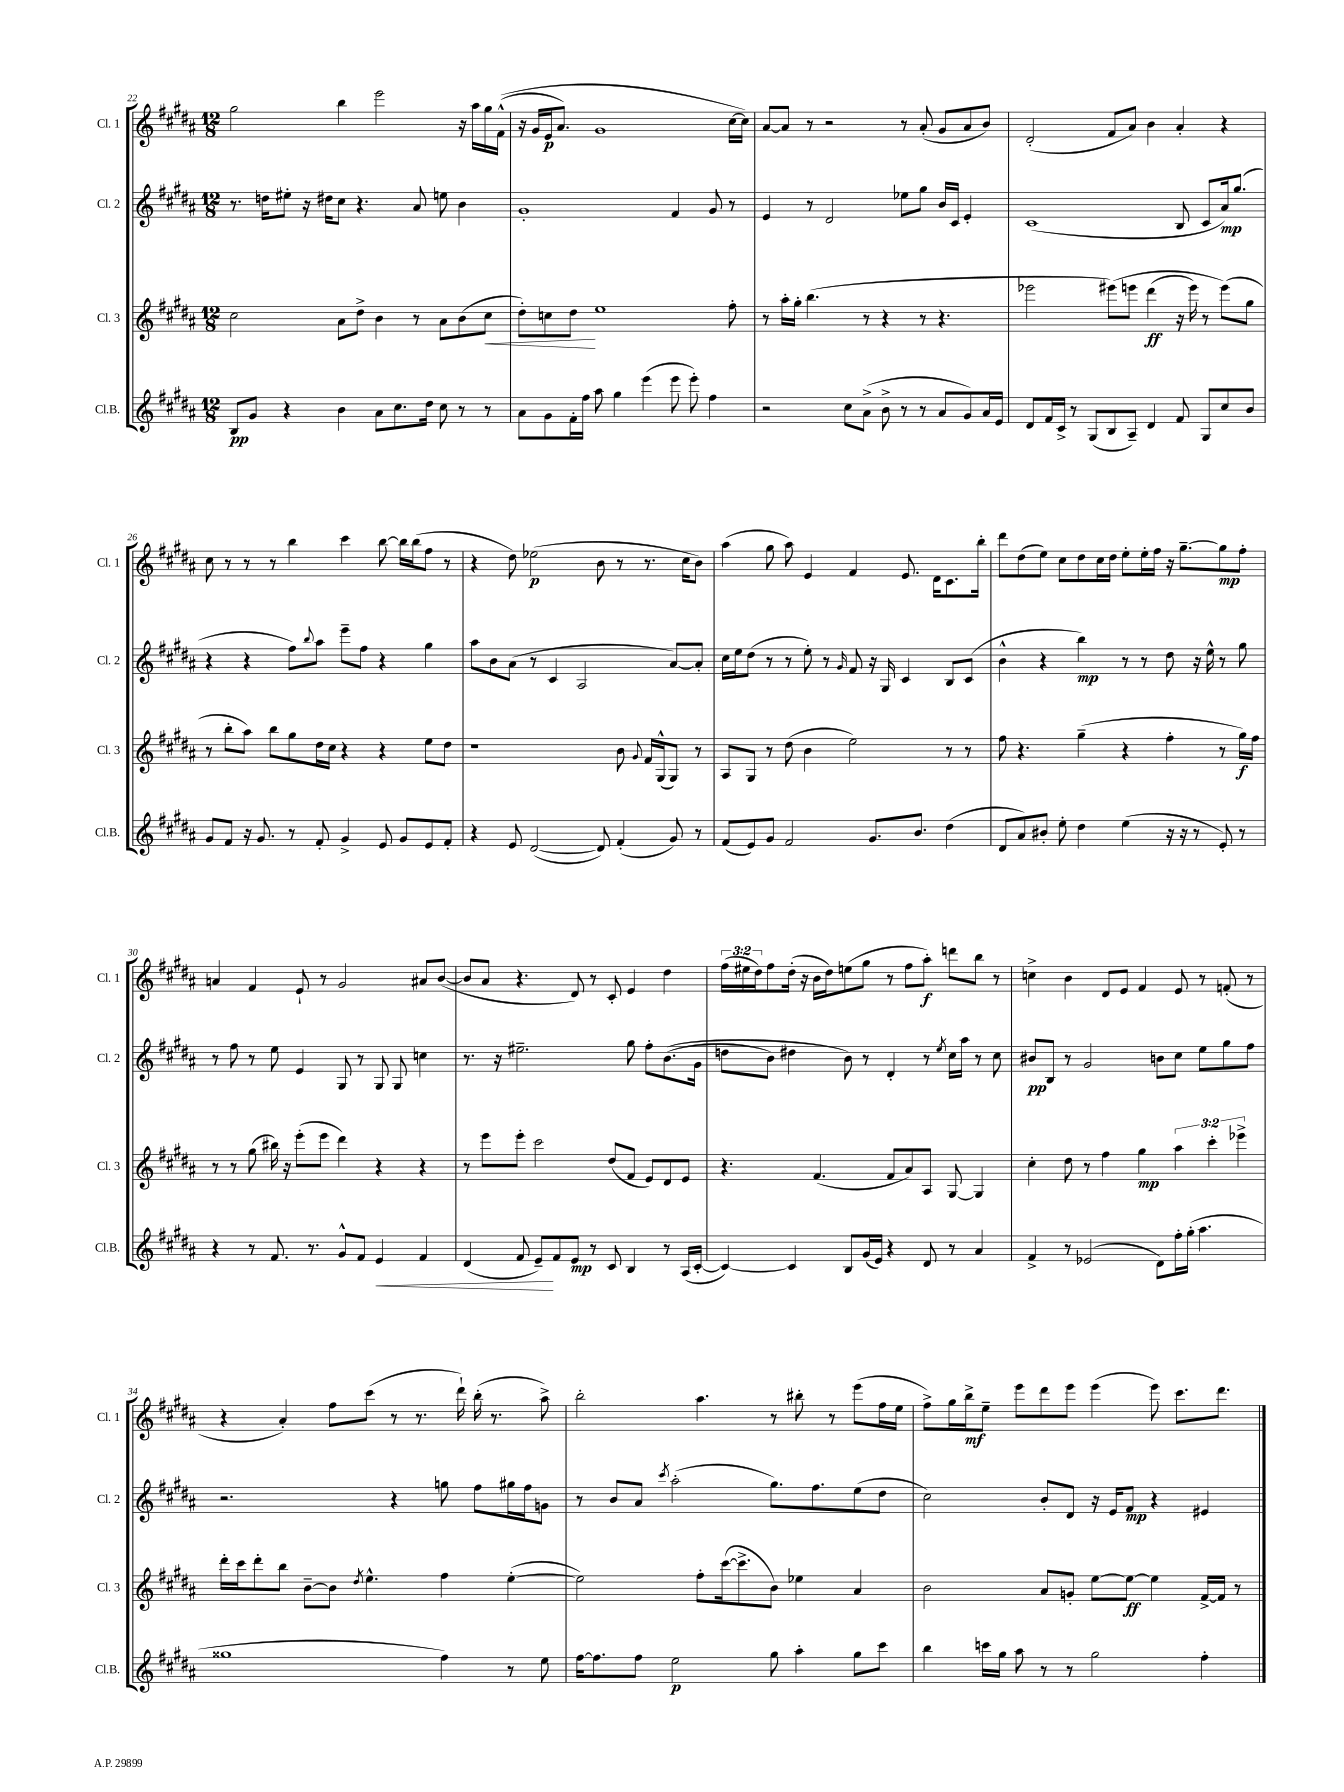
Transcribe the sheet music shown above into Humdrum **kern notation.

**kern	**dynam	**kern	**dynam	**kern	**dynam	**kern	**dynam
*part4	*part4	*part3	*part3	*part2	*part2	*part1	*part1
*staff4	*staff4	*staff3	*staff3	*staff2	*staff2	*staff1	*staff1
*I"Cl.B.	*	*I"Cl. 3	*	*I"Cl. 2	*	*I"Cl. 1	*
*I'Cl.B.	*	*I'Cl. 3	*	*I'Cl. 2	*	*I'Cl. 1	*
*clefG2	*	*clefG2	*	*clefG2	*	*clefG2	*
*k[f#c#g#d#a#]	*	*k[f#c#g#d#a#]	*	*k[f#c#g#d#a#]	*	*k[f#c#g#d#a#]	*
*M12/8	*	*M12/8	*	*M12/8	*	*M12/8	*
=22	=22	=22	=22	=22	=22	=22	=22
8B/L	pp	2cc#\	.	8.r	.	2gg#\	.
8g#/J	.	.	.	.	.	.	.
.	.	.	.	16ddn\KL	.	.	.
4r	.	.	.	8ee#X'\J	.	.	.
.	.	.	.	16r	.	.	.
.	.	.	.	16dd#X\KL	.	.	.
4b\	.	8a#\L	.	8cc#\J	.	4bb\	.
.	.	8dd#^\J	.	4.r	.	.	.
8a#\L	.	4b\	.	.	.	2eee\	.
8.cc#\	.	.	.	.	.	.	.
.	.	8r	.	8a#/	.	.	.
16dd#\Jk	.	.	.	.	.	.	.
8cc#\	.	8a#\L	.	8een\	.	.	.
8r	.	(8b\	.	4b\	.	16r	.
.	.	.	.	.	.	16aa#\LL	.
!	!	!	!LO:HP:b	!	!	!	!
8r	.	8cc#\J	<	.	.	16gg#\	.
.	.	.	.	.	.	((16f#^^\JJ	.
=23	=23	=23	=23	=23	=23	=23	=23
8a#\L	.	8dd#'\L)	.	1g#'	.	16r	.
.	.	.	.	.	.	16g#/LL	.
8g#\	.	8ccn\	.	.	.	16e/J	p
.	.	.	.	.	.	8.a#/J)	.
16f#'\L	.	8dd#\J	.	.	.	.	.
16ff#\JJ	.	.	.	.	.	.	.
8aa#\	.	1ee	[	.	.	1g#	.
4gg#\	.	.	.	.	.	.	.
(4eee\	.	.	.	.	.	.	.
8eee\	.	.	.	4f#/	.	.	.
8eee'\)	.	.	.	.	.	.	.
4ff#\	.	.	.	8g#/	.	.	.
.	.	8ff#'\	.	8r	.	[16cc#\LL	.
.	.	.	.	.	.	16cc#\JJ])	.
=24	=24	=24	=24	=24	=24	=24	=24
2r	.	8r	.	4e/	.	[8a#/L	.
.	.	16aa#'\LL	.	.	.	8a#/J]	.
.	.	16gg#'\JJ	.	.	.	.	.
.	.	(4.bb\	.	8r	.	8r	.
.	.	.	.	2d#/	.	2r	.
8cc#\L	.	.	.	.	.	.	.
(8a#^\J	.	8r	.	.	.	.	.
8b^\	.	4r	.	.	.	.	.
8r	.	.	.	8ee-X\L	.	8r	.
8r	.	8r	.	8gg#\J	.	(8a#'/	.
8a#/L	.	4.r	.	16b/LL	.	8g#/L	.
.	.	.	.	16c#/JJ	.	.	.
8g#/)	.	.	.	4e'/	.	8a#/	.
16a#/L	.	.	.	.	.	8b/J)	.
16e/JJ	.	.	.	.	.	.	.
=25	=25	=25	=25	=25	=25	=25	=25
8d#/L	.	2eee-X\	.	(1c#	.	(2d#'/	.
16f#/L	.	.	.	.	.	.	.
16c#^/JJ	.	.	.	.	.	.	.
8r	.	.	.	.	.	.	.
(8G#/L	.	.	.	.	.	.	.
8B/	.	(8eee#X\L)	.	.	.	8f#/L	.
8A#~/J)	.	8eeen\J	.	.	.	8a#/J)	.
4d#/	.	(4ddd#\	ff	.	.	4b\	.
8f#/	.	16r	.	8B/	.	4a#'/	.
.	.	16eee\)	.	.	.	.	.
8G#/L	.	8r	.	8c#/L	.	.	.
8cc#/	.	(8eee\L)	.	16a#/k)	mp	4r	.
.	.	.	.	(8.gg#/J	.	.	.
8b/J	.	8gg#\J	.	.	.	.	.
!!LO:LB:g=z
=26	=26	=26	=26	=26	=26	=26	=26
8g#/L	.	8r	.	4r	.	8cc#\	.
8f#/J	.	8bb'\L	.	.	.	8r	.
16r	.	8aa#\J)	.	4r	.	8r	.
8.g#/	.	.	.	.	.	.	.
.	.	8bb\L	.	.	.	8r	.
8r	.	8gg#\	.	8ff#\L)	.	4bb\	.
.	.	.	.	8qqbb/	.	.	.
8f#'/	.	16dd#\L	.	8aa#\J	.	.	.
.	.	16cc#\JJ	.	.	.	.	.
4g#^/	.	4r	.	8eee~\L	.	4ccc#\	.
.	.	.	.	8ff#\J	.	.	.
8e/	.	4r	.	4r	.	[8bb\	.
8g#/L	.	.	.	.	.	16bb\LL]	.
.	.	.	.	.	.	(16bb\J	.
8e/	.	8ee\L	.	4gg#\	.	8ff#\J	.
8f#'/J	.	8dd#\J	.	.	.	8r	.
=27	=27	=27	=27	=27	=27	=27	=27
4r	.	1r	.	8aa#\L	.	4r	.
.	.	.	.	8b\	.	.	.
8e/	.	.	.	(8a#\J	.	8dd#\)	.
([2d#/	.	.	.	8r	.	(2ee-X\	p
.	.	.	.	4c#/	.	.	.
.	.	.	.	2A#/	.	.	.
8d#/])	.	.	.	.	.	8b\	.
(4f#'/	.	8b\	.	.	.	8r	.
.	.	8qqg#/	.	.	.	.	.
.	.	16f#/LL	.	.	.	8.r	.
.	.	(16G#^^/J	.	.	.	.	.
8g#/)	.	8G#/J)	.	[8a#/L)	.	.	.
.	.	.	.	.	.	16cc#\KL	.
8r	.	8r	.	8a#'/J]	.	8b\J)	.
=28	=28	=28	=28	=28	=28	=28	=28
(8f#/L	.	8A#/L	.	16cc#\LL	.	(4aa#\	.
.	.	.	.	16ee\J	.	.	.
8e/)	.	8G#/J	.	(8dd#\J	.	.	.
8g#/J	.	8r	.	8r	.	8gg#\	.
2f#/	.	(8dd#\	.	8r	.	8aa#\)	.
.	.	4b\	.	8ee'\)	.	4e/	.
.	.	.	.	8r	.	.	.
.	.	.	.	16qqg#/	.	.	.
.	.	2ee\)	.	8f#/	.	4f#/	.
8.g#/L	.	.	.	16r	.	.	.
.	.	.	.	16G#/	.	.	.
.	.	.	.	4c#/	.	8.e/	.
8.b/J	.	.	.	.	.	.	.
.	.	.	.	.	.	16d#\KL	.
(4dd#\	.	8r	.	8B/L	.	8.c#\	.
.	.	8r	.	(8c#/J	.	.	.
.	.	.	.	.	.	16bb'\Jk	.
=29	=29	=29	=29	=29	=29	=29	=29
8d#/L	.	8ff#\	.	4b^^\	.	8ddd#\L	.
8a#/)	.	4.r	.	.	.	(8dd#\	.
8b#X'/J	.	.	.	4r	.	8ee\J)	.
8ee'\	.	.	.	.	.	8cc#\L	.
4dd#\	.	(4gg#~\	.	4bb\)	mp	8dd#\	.
.	.	.	.	.	.	16cc#\L	.
.	.	.	.	.	.	16dd#\JJ	.
(4ee\	.	4r	.	8r	.	8ee'\L	.
.	.	.	.	8r	.	16ee'\L	.
.	.	.	.	.	.	16ff#\JJ	.
16r	.	4ff#'\	.	8dd#\	.	16r	.
16r	.	.	.	.	.	[8.gg#~\L	.
8r	.	.	.	16r	.	.	.
.	.	.	.	16ee^^\	.	.	.
8e'/)	.	8r	.	8r	.	8gg#\]	mp
8r	.	16gg#\LL)	f	8gg#\	.	8ff#'\J	.
.	.	16ff#\JJ	.	.	.	.	.
!!LO:LB:g=z
=30	=30	=30	=30	=30	=30	=30	=30
4r	.	8r	.	8r	.	4an/	.
.	.	8r	.	8ff#\	.	.	.
8r	.	(8gg#\	.	8r	.	4f#/	.
8.f#/	.	16bb#X\)	.	8ee\	.	.	.
.	.	16r	.	.	.	.	.
.	.	(8eee'\L	.	4e/	.	8e`/	.
8.r	.	.	.	.	.	.	.
.	.	8eee\J	.	.	.	8r	.
8g#^^/L	.	4ddd#\)	.	8G#/	.	2g#/	.
8f#/J	.	.	.	8r	.	.	.
!	!LO:HP:b	!	!	!	!	!	!
4e/	<	4r	.	8G#/	.	.	.
.	.	.	.	8G#/	.	.	.
4f#/	.	4r	.	4ccn\	.	8a#X/L	.
.	.	.	.	.	.	([8b/J	.
=31	=31	=31	=31	=31	=31	=31	=31
(4d#/	.	8r	.	8.r	.	8b/L]	.
.	.	8eee\L	.	.	.	8a#/J	.
.	.	.	.	16r	.	.	.
8f#/	.	8eee'\J	.	2.ee#X~\	.	4.r	.
8e~/L)	.	2ccc#\	.	.	.	.	.
8f#/	[	.	.	.	.	.	.
8e/J	mp	.	.	.	.	8d#/)	.
8r	.	.	.	.	.	8r	.
8c#/	.	(8dd#/L	.	.	.	8c#'/	.
4B/	.	8f#/J	.	8gg#\	.	4e/	.
.	.	8e/L)	.	8ff#'\L	.	.	.
8r	.	8d#/	.	((8.b\	.	4dd#\	.
(16A#/LL	.	8e/J	.	.	.	.	.
[16c#'/JJ	.	.	.	16g#\Jk	.	.	.
=32	=32	=32	=32	=32	=32	=32	=32
4c#/_)	.	4.r	.	8ddn\L	.	(24ff#\LL	.
.	.	.	.	.	.	24ee#X\	.
.	.	.	.	.	.	24dd#\J)	.
.	.	.	.	8b\J)	.	8ff#\	.
4c#/]	.	.	.	4dd#X\	.	(16dd#'\Jk	.
.	.	.	.	.	.	16r	.
.	.	(4.f#/	.	.	.	16b\LL	.
.	.	.	.	.	.	16dd#\J)	.
8B/L	.	.	.	8b\)	.	(8een\	.
(16g#/L	.	.	.	8r	.	8gg#\J	.
16e/JJ)	.	.	.	.	.	.	.
4r	.	8f#/L	.	4d#'/	.	8r	.
.	.	8a#/)	.	.	.	8ff#\L	.
8d#/	.	8A#/J	.	8r	.	8aa#'\J)	f
.	.	.	.	8qee/	.	.	.
8r	.	[8G#/	.	16cc#\LL	.	8dddn\L	.
.	.	.	.	16aa#\JJ	.	.	.
4a#/	.	4G#/]	.	8r	.	8bb\J	.
.	.	.	.	8cc#\	.	8r	.
=33	=33	=33	=33	=33	=33	=33	=33
4f#^/	.	4cc#'\	.	8b#X/L	pp	4ccn^\	.
.	.	.	.	8B/J	.	.	.
8r	.	8dd#\	.	8r	.	4b\	.
(2e-X/	.	8r	.	2g#/	.	.	.
.	.	4ff#\	.	.	.	8d#/L	.
.	.	.	.	.	.	8e/J	.
.	.	4gg#\	mp	.	.	4f#/	.
8d#\L)	.	.	.	8bn\L	.	.	.
16ff#'\L	.	6aa#\	.	8cc#\J	.	8e/	.
(16gg#'\JJ	.	.	.	.	.	.	.
4.aa#\	.	.	.	8ee\L	.	8r	.
.	.	6ccc#'\	.	.	.	.	.
.	.	.	.	8gg#\	.	(8fn'/	.
.	.	6eee-X^\	.	.	.	.	.
.	.	.	.	8ff#\J	.	8r	.
!!LO:LB:g=z
=34	=34	=34	=34	=34	=34	=34	=34
1gg##X	.	16ddd#'\LL	.	2.r	.	4r	.
.	.	16ccc#\J	.	.	.	.	.
.	.	8ddd#'\	.	.	.	.	.
.	.	8bb\J	.	.	.	4a#'/)	.
.	.	[8b~\L	.	.	.	.	.
.	.	8b\J]	.	.	.	8ff#\L	.
.	.	8qdd#/	.	.	.	.	.
.	.	4.ee^^\	.	.	.	(8ccc#\J	.
.	.	.	.	4r	.	8r	.
.	.	.	.	.	.	8.r	.
4ff#\)	.	4ff#\	.	8ggn\	.	.	.
.	.	.	.	.	.	16ddd#`\)	.
.	.	.	.	8ff#\L	.	(16bb'\	.
.	.	.	.	.	.	8.r	.
8r	.	([4ee'\	.	16gg#X\L	.	.	.
.	.	.	.	16ff#\J	.	.	.
8ee\	.	.	.	8gn\J	.	8aa#^\)	.
=35	=35	=35	=35	=35	=35	=35	=35
[16ff#\KL	.	2ee\])	.	8r	.	2bb'\	.
8.ff#\]	.	.	.	.	.	.	.
.	.	.	.	8b/L	.	.	.
8ff#\J	.	.	.	8a#/J	.	.	.
.	.	.	.	8qccc#/	.	.	.
2ee\	p	.	.	(2aa#'\	.	.	.
.	.	8ff#'\L	.	.	.	4.aa#\	.
.	.	([16ccc#\k	.	.	.	.	.
.	.	8.ccc#^\]	.	.	.	.	.
8gg#\	.	8b\J)	.	8.gg#\L)	.	8r	.
4aa#'\	.	4ee-X\	.	.	.	8bb#X'\	.
.	.	.	.	8.ff#\	.	.	.
.	.	.	.	.	.	8r	.
8gg#\L	.	4a#/	.	(8ee\	.	(8eee\L	.
8ccc#\J	.	.	.	8dd#\J	.	16ff#\L	.
.	.	.	.	.	.	16ee\JJ	.
=36	=36	=36	=36	=36	=36	=36	=36
4bb\	.	2b\	.	2cc#\)	.	8ff#^\L)	.
.	.	.	.	.	.	16gg#\L	.
.	.	.	.	.	.	16bb^\J	mf
16cccn\LL	.	.	.	.	.	8ee~\J	.
16gg#\JJ	.	.	.	.	.	.	.
8aa#\	.	.	.	.	.	8eee\L	.
8r	.	8a#/L	.	8b'/L	.	8ddd#\	.
8r	.	8gn'/J	.	8d#/J	.	8eee\J	.
2gg#\	.	[8ee\L	.	16r	.	(4eee\	.
.	.	.	.	16e/KL	.	.	.
.	.	8ee\J_	ff	8f#/J	mp	.	.
.	.	4ee\]	.	4r	.	8eee\)	.
.	.	.	.	.	.	8.ccc#\L	.
4ff#'\	.	[16f#^/LL	.	4e#X/	.	.	.
.	.	16f#/JJ]	.	.	.	8.ddd#\J	.
.	.	8r	.	.	.	.	.
==	==	==	==	==	==	==	==
*-	*-	*-	*-	*-	*-	*-	*-
